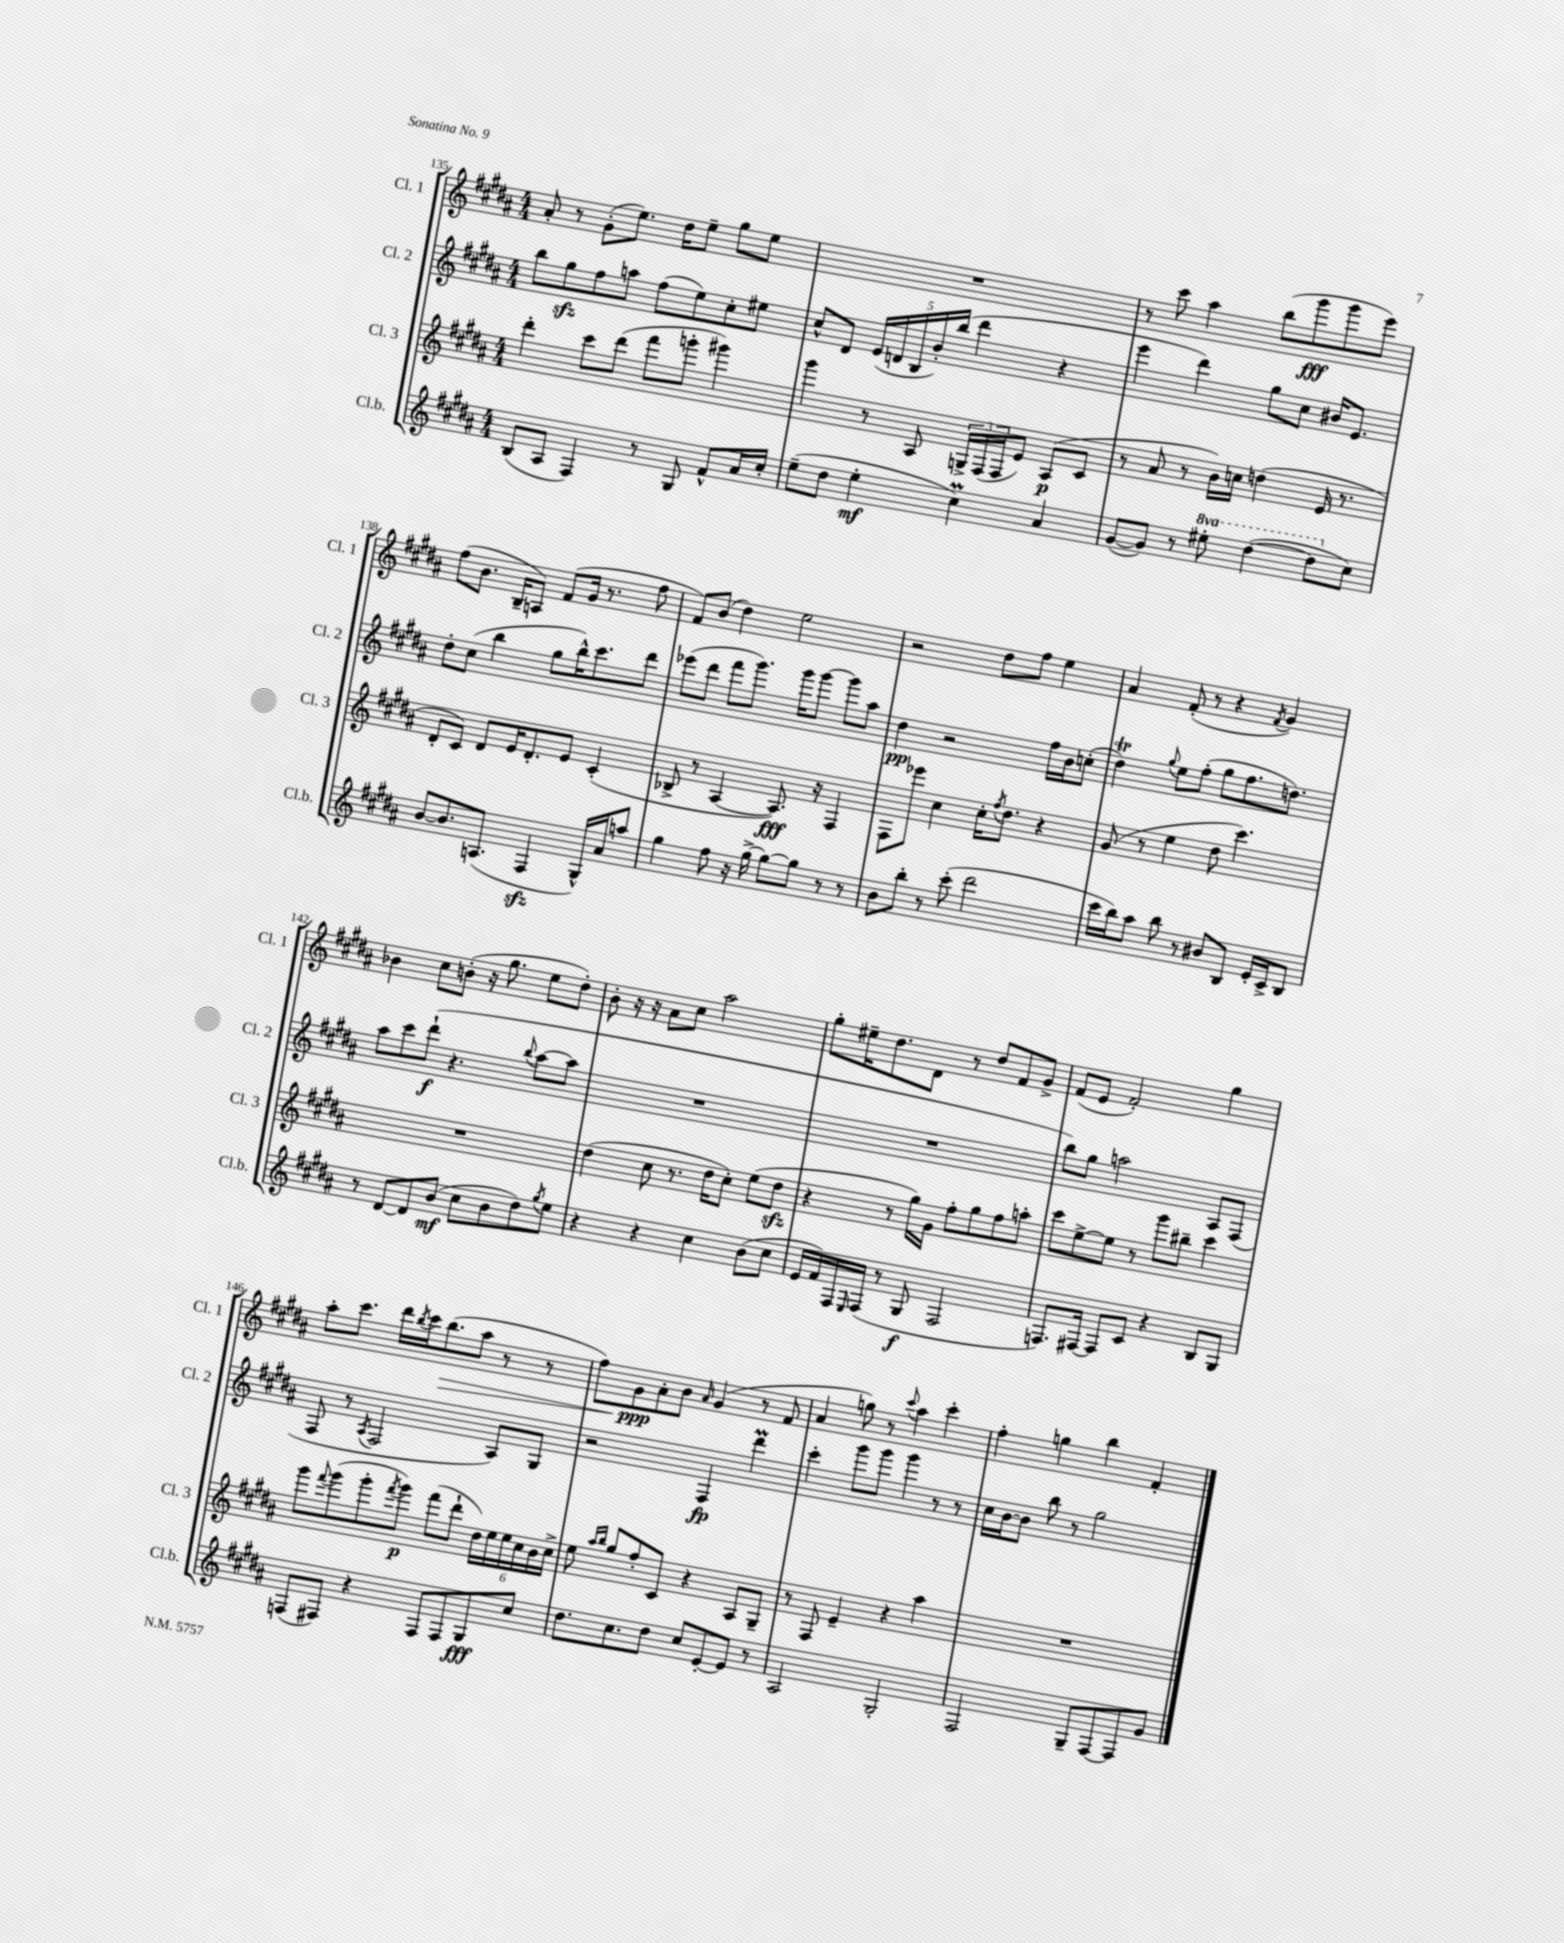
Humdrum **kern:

**kern	**kern	**kern	**kern
*staff4	*staff3	*staff2	*staff1
*clefG2	*clefG2	*clefG2	*clefG2
*k[f#c#g#d#a#]	*k[f#c#g#d#a#]	*k[f#c#g#d#a#]	*k[f#c#g#d#a#]
*M4/4	*M4/4	*M4/4	*M4/4
(8B	4ddd#'	8bb	8a#'
8A#	.	8gg#	8r
4F#)	8ccc#	8ff#	(8g#'
.	(8ddd#	8aa	8.ee)
8r	8fff#	(8ff#	.
.	.	.	16dd#
8G#	8ggg'	8ee)	8ee~
8f#^^	4ggg#)	8cc#'	8gg#
16a#	.	8ee#	8ee
16cc#'	.	.	.
=	=	=	=
(8ee~	4ggg#	8cc#^^	1r
8dd#	.	8d#	.
4ee'	8r	(20e	.
.	.	20d	.
.	.	20B	.
.	8A#	.	.
.	.	20b')	.
.	.	(20bb	.
4cc#)	24G^	4ddd#	.
.	(24F#	.	.
.	24F#	.	.
.	8e)	.	.
4a#	(8A#	4r	.
.	8c#	.	.
=	=	=	=
([8g#	8r	4eee	8r
8g#])	8a#	.	8ccc#
8r	8r	4ddd#)	4aa#
8eee#'	16b)	.	.
.	16cc	.	.
([4ddd#	(4dd	8gg#	(8bb
.	.	8cc#	8ggg#
8ddd#]	16e	16b#	8ggg#
.	8.r	8.e	.
8cc#)	.	.	8eee)
=	=	=	=
[8b	8d#'	8dd#'	(8ff#
8.b]	8c#)	(8cc#	8.b
.	8d#	4bb	.
(8.A	.	.	16B~
.	16e	.	8A)
.	8.d#'	.	.
4F#	.	8gg#	(8f#
.	8e	16bb^^)	16g#
.	.	8.ccc#	8.r
16G#^^)	(4c#'	.	.
16a#	.	.	.
8aa	.	8ddd#	8ff#
=	=	=	=
4gg#	8B-^	(8eee-	8f#)
.	8r	8ddd#	(8b
8ff#	[4A#	8fff#	4dd#)
16r	.	8.ggg#)	.
[16gg#^	.	.	.
8gg#_	8.A#])	.	2ee
.	.	16ggg#	.
8gg#]	.	[8ggg#	.
.	16r	.	.
8r	4F#	8ggg#]	.
8r	.	8aa#	.
=	=	=	=
8b	8F#	4dd#	2r
8bb'	8eee-	.	.
8r	4cc#	2r	.
(8ccc#'	.	.	.
2ddd#	16cc#'	.	8dd#
.	8qff#	.	.
.	8.dd#	.	.
.	.	.	8ff#
.	4r	16ff#	4ee
.	.	16b	.
.	.	(8cc'	.
=	=	=	=
16ccc#	(8g#	4dd#)	4a#
16bb)	.	.	.
8aa#	8r	.	.
.	.	8qqgg#	.
8bb	4ee	8ee	(8f#'
8r	.	(8ff#'	8r
8b#	8dd#	8gg#	4r
8B	4.ccc#)	8.ff#	.
.	.	.	8qf#
16e'	.	.	4g#)
16c#^	.	8.dd)	.
8B	.	.	.
=	=	=	=
8r	1r	8aa#	4b-
[8d#	.	8ccc#	.
8d#]	.	(8ddd#`	8cc#
(8b	.	4.r	(8b'
8cc#	.	.	16r
.	.	.	8.gg#
8b	.	.	.
.	.	8qqbb	.
8dd#)	.	[8aa#	8ee
8qgg#	.	.	.
8ee	.	8aa#]	8dd#')
=	=	=	=
4r	(4dd#	1r	8b'
.	.	.	16r
.	.	.	16r
4r	8cc#	.	8a#
.	8.r	.	8cc#
4cc#	.	.	2aa#
.	16dd#	.	.
.	8cc#')	.	.
(8b	(8ee	.	.
8cc#	8dd#	.	.
=	=	=	=
16e	4r	1r	8gg#'
16f#)	.	.	.
16F#	.	.	16ee#~
16qqE	.	.	.
(16F#	.	.	8.dd#
8r	8r	.	.
8G#	16gg#)	.	8d#
.	16g#	.	.
2F#	8ff#'	.	8r
.	8gg#	.	8dd#
.	8ff#	.	8f#
.	8aa'	.	8g#^
=	=	=	=
8.F)	8ccc#	8bb)	(8f#
.	[8ee^	8gg#	8e
[16F#	.	.	.
8F#]	8ee]	2aa	2f#')
8c#	8r	.	.
4r	8ggg#	.	.
.	8bb#~	.	.
8B	4ccc#	8A#	4gg#
8G#	.	(8F#	.
=	=	=	=
(8F	8ggg#	8F#	8aa#'
.	8qqfff#	.	.
8F#)	(8ggg#	8r	8.ccc#
.	.	8qA#	.
4r	8ggg#'	2F#	.
.	.	.	16ddd#
.	8qfff#	.	8qbb
.	8ggg#)	.	16ccc#
.	.	.	(8.bb
8F#	(8fff#	.	.
8F#	8ddd#`	.	8aa#
8G#	24dd#)	8A#)	8r
.	24ee	.	.
.	24ee	.	.
8cc#	24cc#	8G#	8r
.	24b	.	.
.	24cc#^	.	.
=	=	=	=
8.dd#	8ee	2r	8ff#)
.	16qqaa#	.	.
.	16qqbb	.	.
.	8gg#	.	8g#
8.cc#	.	.	.
.	8ff#'	.	8a#'
8dd#	8c#	.	8b
.	.	.	16qqa#
8cc#	4r	4F#	(4g#
[8e'	.	.	.
8e]	8A#	4ddd#	8r
8r	8G#~	.	8f#
=	=	=	=
2A#	8r	4ccc#'	4a#
.	8F#	.	.
.	4e~	8ggg#	8gg)
.	.	8ggg#	8r
.	.	.	8qqccc#
2G#'	4r	4ggg#	4aa#
.	4aa#	8r	4ccc#'
.	.	8r	.
=	=	=	=
2F#	1r	16cc#	4ff#'
.	.	[16b	.
.	.	8b]	.
.	.	8bb	4gg
.	.	8r	.
8G#~	.	2gg#	4bb
[8F#	.	.	.
8F#]	.	.	4f#'
8g#	.	.	.
==	==	==	==
*-	*-	*-	*-
